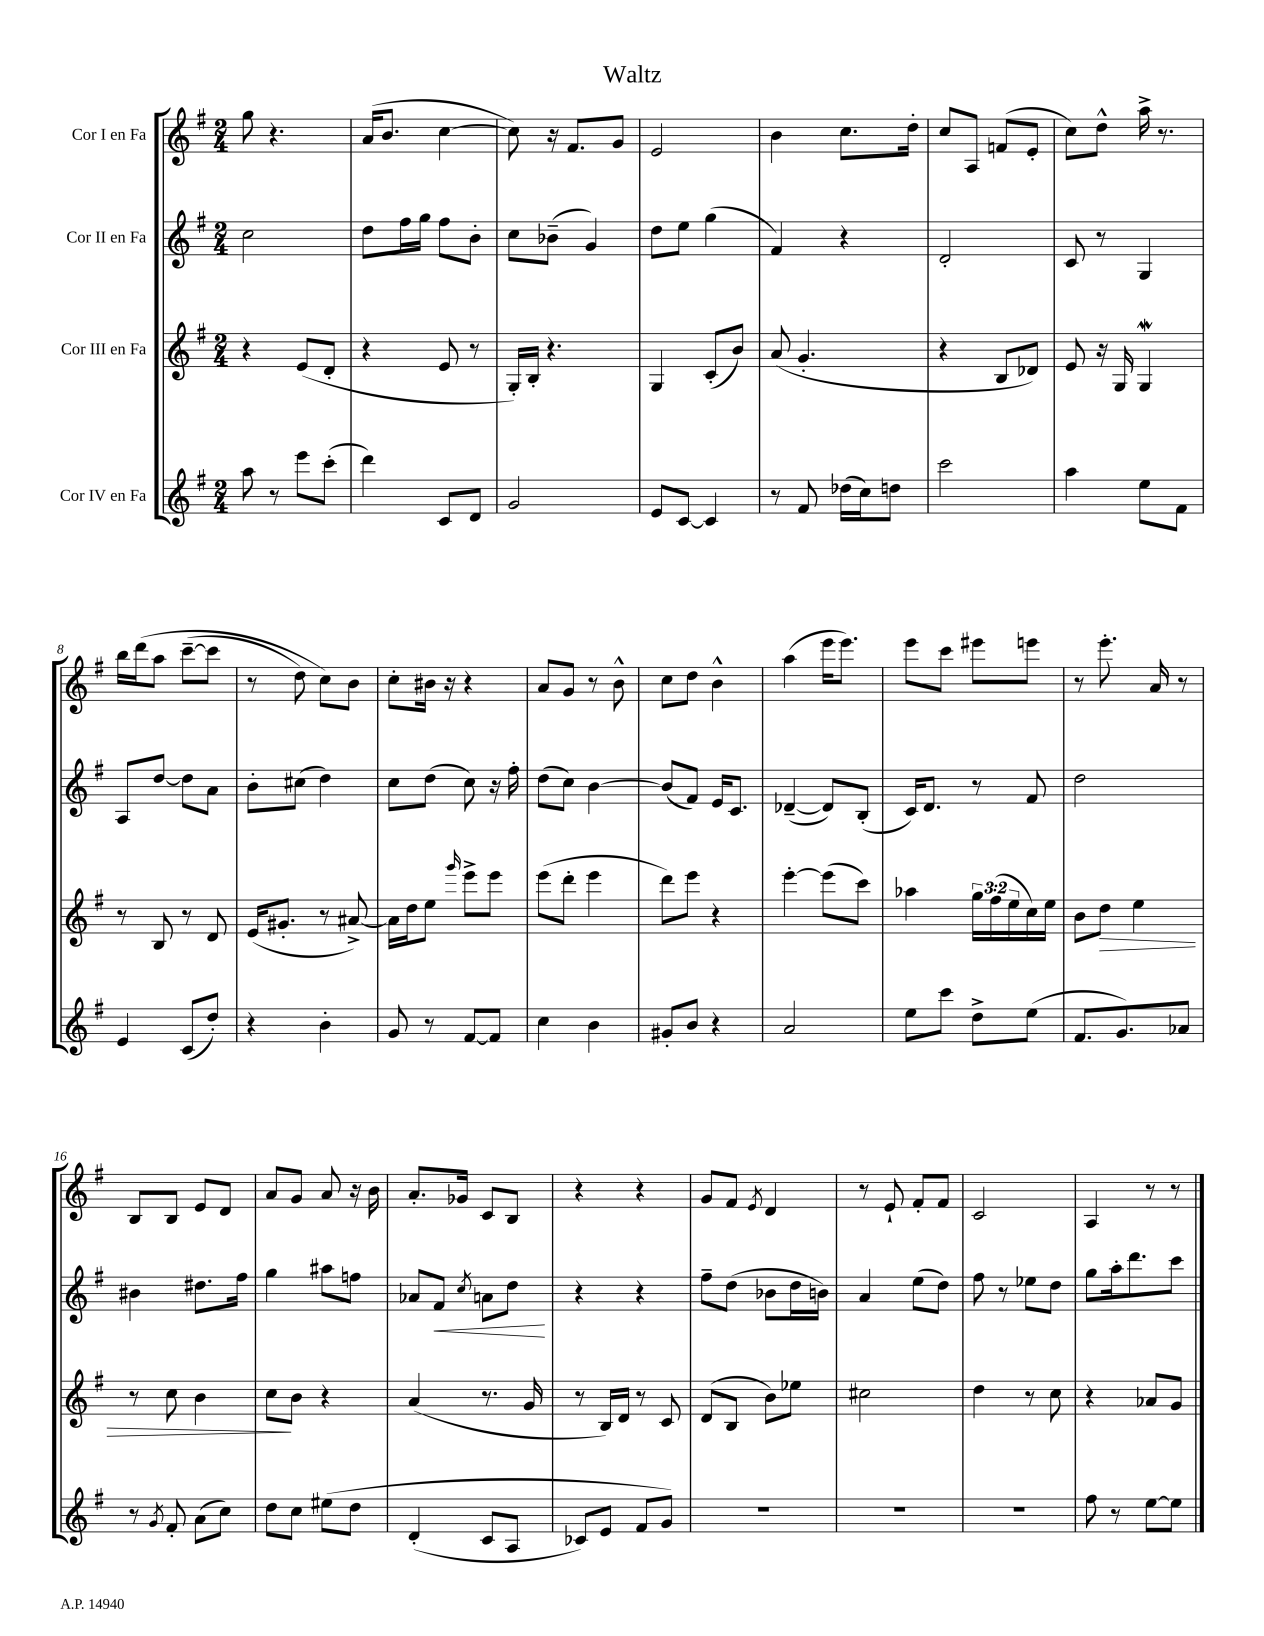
\header { title = "Waltz" }
<<
\new StaffGroup <<
\new Staff = "s0" \with { instrumentName = "Cor I en Fa" } {
    \clef treble \key g \major \numericTimeSignature \time 2/4
    g''8 r4. |
    a'16( b'8. c''4~ |
    c''8) r16 fis'8. g'8 |
    e'2 |
    b'4 c''8. d''16-. |
    c''8 a8 f'8( e'8-. |
    c''8) d''8-^ a''16-> r8. |
    b''16 d'''16\( a''8 c'''8~--( c'''8 |
    r8 d''8) c''8\) b'8 |
    c''8-. bis'16 r16 r4 |
    a'8 g'8 r8 b'8-^ |
    c''8 d''8 b'4-^ |
    a''4( e'''16 e'''8.) |
    e'''8 c'''8 eis'''8 e'''8 |
    r8 e'''8.-. a'16 r8 |
    b8 b8 e'8 d'8 |
    a'8 g'8 a'8 r16 b'16 |
    a'8.-. ges'16 c'8 b8 |
    r4 r4 |
    g'8 fis'8 \acciaccatura { e'8 } d'4 |
    r8 e'8-! fis'8-. fis'8 |
    c'2 |
    a4 r8 r8 \bar "|." |
}
\new Staff = "s1" \with { instrumentName = "Cor II en Fa" } {
    \clef treble \key g \major \numericTimeSignature \time 2/4
    c''2 |
    d''8 fis''16 g''16 fis''8 b'8-. |
    c''8 bes'8--( g'4) |
    d''8 e''8 g''4( |
    fis'4) r4 |
    d'2-. |
    c'8 r8 g4 |
    a8 d''8~ d''8 a'8 |
    b'8-. cis''8( d''4) |
    c''8 d''8( c''8) r16 fis''16-. |
    d''8( c''8) b'4~ |
    b'8( fis'8) e'16 c'8. |
    des'4~--( des'8) b8-.( |
    c'16) d'8. r8 fis'8 |
    d''2 |
    bis'4 dis''8. fis''16 |
    g''4 ais''8 f''8 |
    aes'8 fis'8\< \acciaccatura { c''8 } a'8 d''8\! |
    r4 r4 |
    fis''8-- d''8( bes'8 d''16 b'16) |
    a'4 e''8( d''8) |
    fis''8 r8 ees''8 d''8 |
    g''8 a''16-. d'''8. c'''8 \bar "|." |
}
\new Staff = "s2" \with { instrumentName = "Cor III en Fa" } {
    \clef treble \key g \major \numericTimeSignature \time 2/4 \override Staff.TupletNumber.text = #tuplet-number::calc-fraction-text
    r4 e'8( d'8-. |
    r4 e'8 r8 |
    g16-.) b16-. r4. |
    g4 c'8-.( b'8) |
    a'8( g'4.-. |
    r4 b8 des'8) |
    e'8 r16 g16 g4\mordent |
    r8 b8 r8 d'8 |
    e'16( gis'8.-. r8 ais'8~->) |
    ais'16 d''16 e''8 \grace { g'''16 } e'''8-> e'''8 |
    e'''8( d'''8-. e'''4 |
    d'''8) e'''8 r4 |
    e'''4~-. e'''8( c'''8) |
    aes''4 \tuplet 3/2 { g''16 fis''16( e''16 } c''16) e''16 |
    b'8 d''8\> e''4 |
    r8 c''8 b'4 |
    c''8\! b'8 r4 |
    a'4( r8. g'16 |
    r8 b16) d'16 r8 c'8 |
    d'8( b8 b'8) ees''8 |
    cis''2 |
    d''4 r8 c''8 |
    r4 aes'8 g'8 \bar "|." |
}
\new Staff = "s3" \with { instrumentName = "Cor IV en Fa" } {
    \clef treble \key g \major \numericTimeSignature \time 2/4
    a''8 r8 e'''8 c'''8-.( |
    d'''4) c'8 d'8 |
    g'2 |
    e'8 c'8~ c'4 |
    r8 fis'8 des''16( c''16) d''8 |
    c'''2 |
    a''4 e''8 fis'8 |
    e'4 c'8( d''8-.) |
    r4 b'4-. |
    g'8 r8 fis'8~ fis'8 |
    c''4 b'4 |
    gis'8-. b'8 r4 |
    a'2 |
    e''8 c'''8 d''8-> e''8( |
    fis'8. g'8.) aes'8 |
    r8 \acciaccatura { g'8 } fis'8-. a'8( c''8) |
    d''8 c''8 eis''8\( d''8 |
    d'4-.( c'8 a8 |
    ces'8) e'8 fis'8 g'8\) |
    R2 |
    R2 |
    R2 |
    fis''8 r8 e''8~ e''8 \bar "|." |
}
>>
>>
